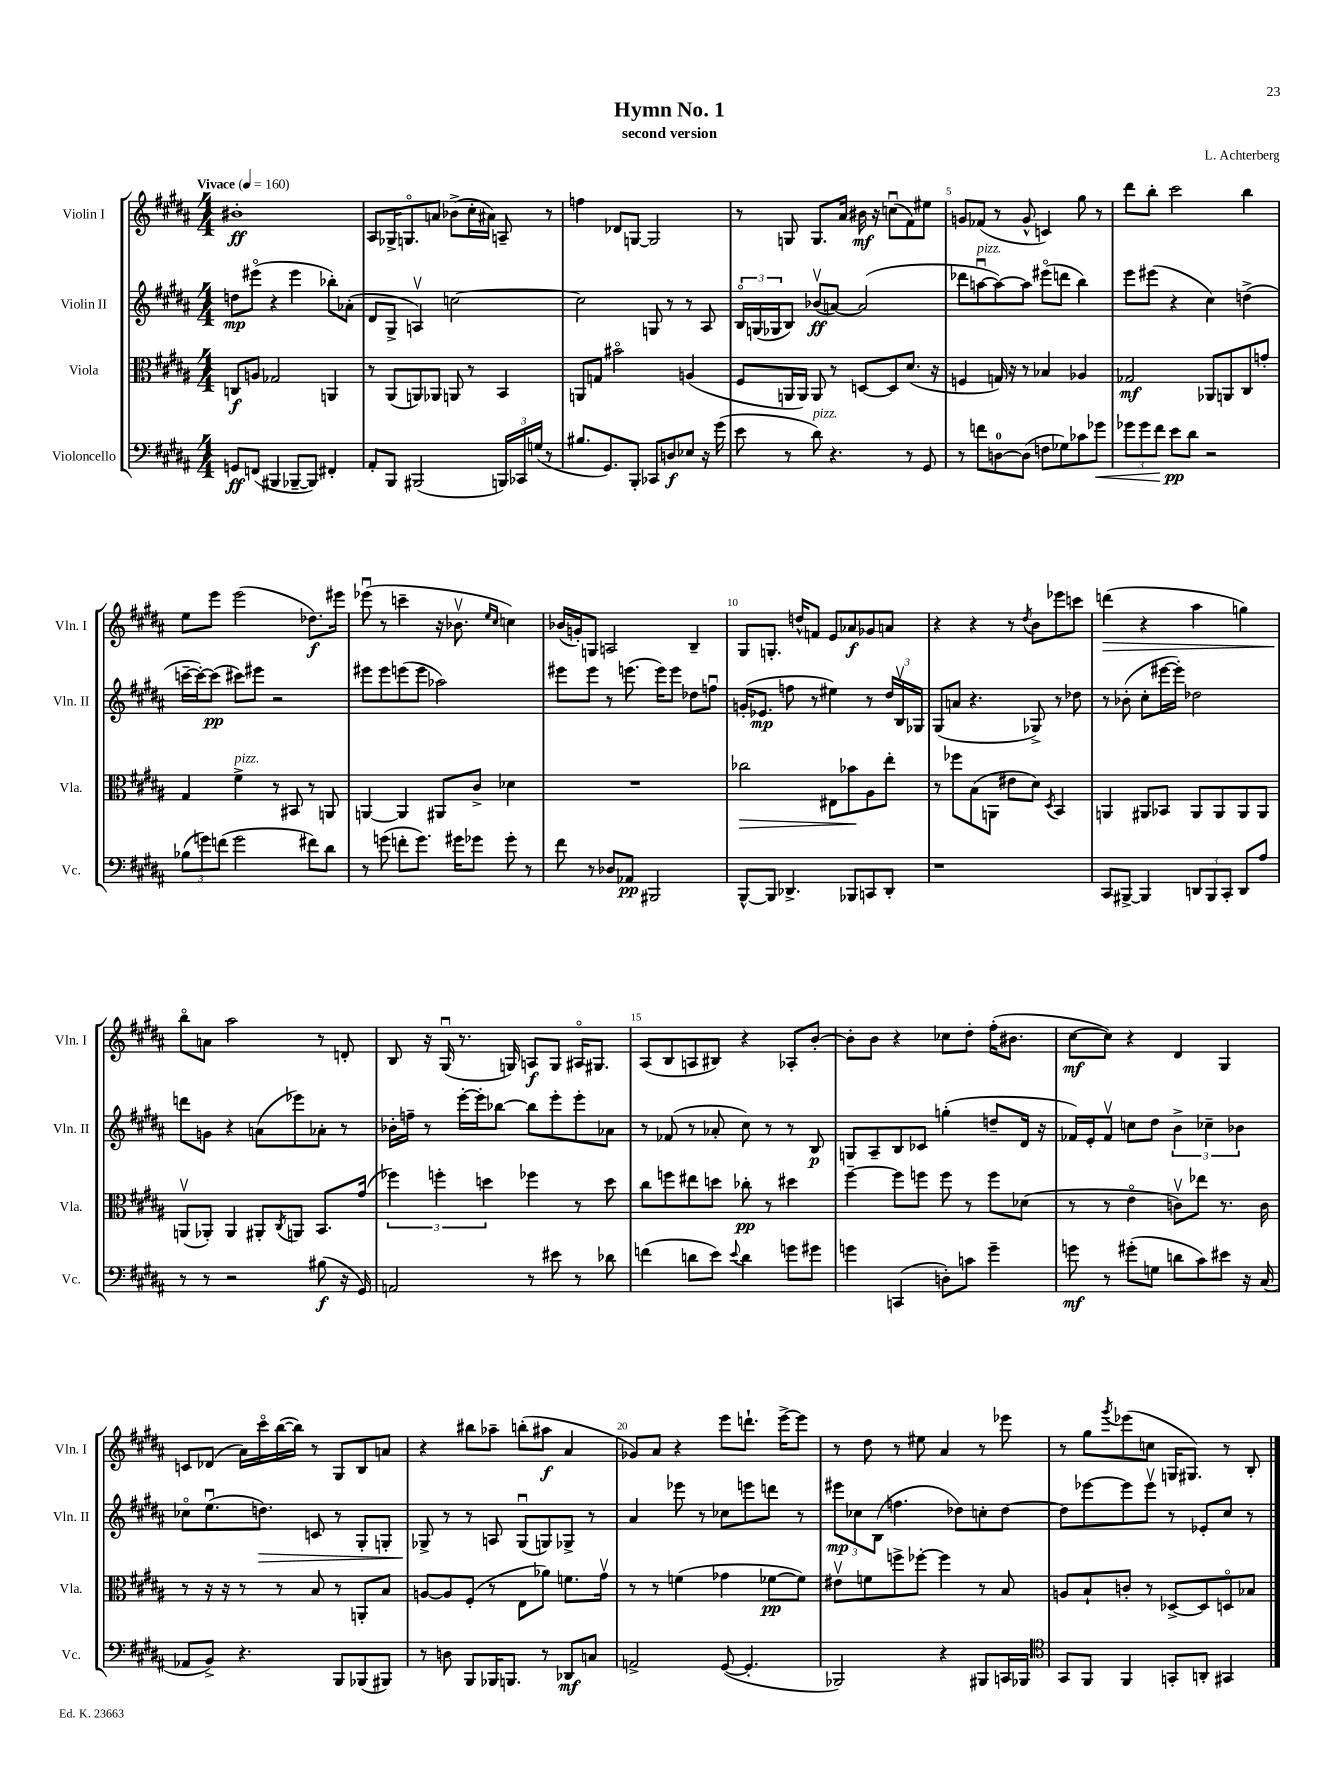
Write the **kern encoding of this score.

**kern	**kern	**kern	**kern
*staff4	*staff3	*staff2	*staff1
*clefF4	*clefC3	*clefG2	*clefG2
*k[f#c#g#d#a#]	*k[f#c#g#d#a#]	*k[f#c#g#d#a#]	*k[f#c#g#d#a#]
*M4/4	*M4/4	*M4/4	*M4/4
*MM160	*MM160	*MM160	*MM160
8GG	8C	8dd	1b#'
(8FF	8A	(8eee#o	.
4BBB#	2G-	4r	.
[8BBB-~	.	4eee#	.
8BBB-])	.	.	.
4FF#'	4AA	8bb-')	.
.	.	(8a-'	.
=	=	=	=
8AA#'	8r	8d#	8A#
8BBB	(8AA#	8G#^	16G-^
.	.	.	8.Go
(2BBB#	8AA)	4Av)	.
.	8AA-	.	8a
.	8AA	[2cc	(8b-^
.	8r	.	16cc#'
.	.	.	16a#)
24BBB)	4BB	.	8A~
24CC-	.	.	.
(24G	.	.	.
8r	.	.	8r
=	=	=	=
8.B#	8AA	2cc]	4ff
.	8G	.	.
8.GG#)	.	.	.
.	2b#o	.	8d-
8BBB'	.	.	[8G
8CC-	.	8G	2G]
8D	.	8r	.
8E-	(4A	8r	.
16r	.	8A#	.
(16g#	.	.	.
=	=	=	=
8e	8F#	24Bo	8r
.	.	(24G	.
.	.	24G-	.
8r	16AA	8B)	8G
.	16AA)	.	.
8d#)	8AA	(8b-v	8.G
4.r	8r	[8a)	.
.	.	.	16a#
.	[8D	(2a]	16b#
.	.	.	16r
.	8D]	.	(8ccu
8r	(8.d#	.	8f#)
8GG#	.	.	8ee#
.	16r	.	.
=	=	=	=
8r	4F	8ddd-	8g
8f	.	[8aau	(8f-
[8D	16G)	8aa_)	8r
.	16r	.	.
(8D]	8r	8aa]	8g^^
8F	4B-	(8eee#o	4c)
8G-)	.	8ddd	.
8c-	4A-	4bb)	8gg#
8g-	.	.	8r
=	=	=	=
12g-	2G-	8eee	8ddd#
12g-	.	.	.
.	.	(8eee#	8bb'
12f#	.	.	.
8e	.	4r	2ccc#
8d#	.	.	.
2r	8AA-	4cc#)	.
.	8AA	.	.
.	8C#	(4dd^	4bb
.	8g'	.	.
=	=	=	=
(12B-	4G#	[16ccc~	8ee
.	.	16ccc'_)	.
12g)	.	.	.
.	.	(8ccc]	8eee
(12f	.	.	.
2g	4f#^	8ccc#)	(2eee
.	.	8eee#	.
.	8r	2r	.
.	8BB#	.	.
8f#)	8r	.	8.dd-)
8d#	8AA	.	.
.	.	.	16eee#
=	=	=	=
8r	[4AA	8eee#	(8eee-u
(8g	.	8eee#	8r
8f'	4AA]	(8eee	4ccc~
8.g)	.	8eee	.
.	8AA#	2aa-)	16r
16g#	.	.	8.b-v
8g-	8c#^	.	.
.	.	.	16qqee
.	.	.	16qqcc#
8g-'	4d-	.	4cc)
8r	.	.	.
=	=	=	=
8f#	1r	8eee#	(16b-
.	.	.	16g')
8r	.	8eee#	8G
8D-	.	8r	2A
8AA-	.	(8.eee	.
2BBB#	.	.	.
.	.	16eee)	.
.	.	8eee	.
.	.	8dd-	4B~
.	.	8ffu	.
=	=	=	=
[8BBB^^	2cc-	(16g'	8G#
.	.	8.e-	.
8BBB]	.	.	8.G'
4.DD-^	.	8ff	.
.	.	.	16dd^^
.	.	8r	8f
.	8E#	4ee#)	8e
8BBB-	8b-	.	8a-
8CC	8A#	8r	8g-
8DD-'	8ee'	24dd#	8a
.	.	24Bv	.
.	.	24G-	.
=	=	=	=
1r	8r	(8G#	4r
.	8ff-	8a	.
.	(8B	4.r	4r
.	8AA	.	.
.	8e#	.	8r
.	.	.	8qdd#
.	8d#)	8G-^)	8b
.	8qD#	.	.
.	4BB	8r	8eee-
.	.	8dd-	8ccc
=	=	=	=
8CC#	4AA	8r	(4ddd
[8BBB#^	.	(8b-'	.
4BBB#]	8AA#	8cc#'	4r
.	8BB-	[16eee#	.
.	.	16eee#'])	.
12DD	8AA#	2dd-	4aa#
12BBB#	.	.	.
.	8AA#	.	.
12CC#'	.	.	.
8DD	8AA#	.	4gg)
8A#	8AA#	.	.
=	=	=	=
8r	(8AAv	8ddd	8bbo
8r	8AA-')	8g	8a
2r	4AA-	4r	2aa#
.	8AA#'	(8a	.
.	8qC#	.	.
.	8AA	8eee-)	.
(8B#	8.BB	8a-'	8r
16r	.	8r	8d'
16GG#)	(16g#	.	.
=	=	=	=
2AA	6ff-)	16b-'	8B
.	.	16ff~	.
.	.	8r	16r
.	6ff'	.	.
.	.	.	(16G#u
.	.	[16eee'	8.r
.	.	16eee']	.
.	6dd	.	.
.	.	[8bb-	.
.	.	.	16G)
8r	4ff-	8bb-]	8A
8e#	.	8eee'	8G
8r	8r	8eee'	16A#o
.	.	.	8.G#
8d-	8dd	8a-	.
=	=	=	=
(4f	8cc#	8r	(8A#
.	8ff	(8f-	8B
8d	8ee#	8r	8A
8e)	8dd	8a-'	8B#)
8qqe	.	.	.
4d	8cc-'	8cc#)	4r
.	8r	8r	.
8g	4dd#	8r	8A-'
8g#	.	8B	[8b'
=	=	=	=
4g	[4ff#~	8G	8b']
.	.	8A#~	8b
(4CC	8ff#]	8B	4r
.	8ff	8c-	.
8D')	8ff	(4gg'	8cc-
8c	8r	.	8dd#'
4g~	8ff	8dd~	(16ff#'
.	.	.	8.b#
.	(8d-	16d#	.
.	.	16r	.
=	=	=	=
8g	8r	16f-)	[8cc#
.	.	16e'	.
8r	8r	8f-v	8cc#])
(8g#'	4eo	8cc	4r
8G	.	8dd#	.
8d	8cv)	6b^	4d#
8c#)	8ee-	.	.
.	.	6cc-~	.
8e#	8.r	.	4G#
.	.	6b-	.
16r	.	.	.
(16C#	16c	.	.
=	=	=	=
8AA-	8r	8cc-o	8c
8BB^)	16r	(8.eeu	(8d-
.	16r	.	.
4.r	8r	.	16a#)
.	.	8.dd)	16ccc#o
.	8r	.	([16bb
.	.	.	16bb])
.	8B	8c	8r
8BBB	8r	8r	8G#
(8BBB-	8AA'	8G#'	8B
8BBB#)	8B	8G'	8a
=	=	=	=
8r	[8A	8G-^	4r
8D	8A]	8r	.
8BBB	(8F#'	8r	8bb#
16BBB-	8r	8A	8aa-~
8.BBB	.	.	.
.	8E	(8G-u	(8bb'
8r	8a-)	8G)	8aa#
8DD-	8.f	8G-^	4a#
8C	.	8r	.
.	16g#v	.	.
=	=	=	=
2AA^	8r	4a#	8g-)
.	8r	.	8a#
.	(4f	8eee-	4r
.	.	8r	.
([8GG#	4g-	8cc-	8eee
4.GG#']	.	8eee	8.ddd`
.	[8f-	8ddd	.
.	.	.	[16eee^
.	8f-])	8r	8eee]
=	=	=	=
2BBB-)	8e#v	12eee#	8r
.	.	12cc-	.
.	8f	.	8dd#
.	.	(12B	.
.	8ff^	4.ff	8r
.	[8ff-'	.	8ee#
4r	4ff-]	.	4a#
.	.	8dd-)	.
8BBB#	8r	8cc'	8r
16CC	8B	[8dd-	8eee-
16BBB-	.	.	.
=	=	=	=
*clefC4	*	*	*
8GG#	8A	8dd-]	8r
8FF#	8B`	[8eee-	8gg#
.	.	.	8qggg#
4FF#	8c'	8eee-]	(8eee-
.	8r	8eee-v	8cc
8GG'	[8D-^	8r	16G
.	.	.	8.G#)
8AA'	8D-]	8e-'	.
4GG#	8Do	8cc#	8r
.	8B-	8r	8B'
==	==	==	==
*-	*-	*-	*-
